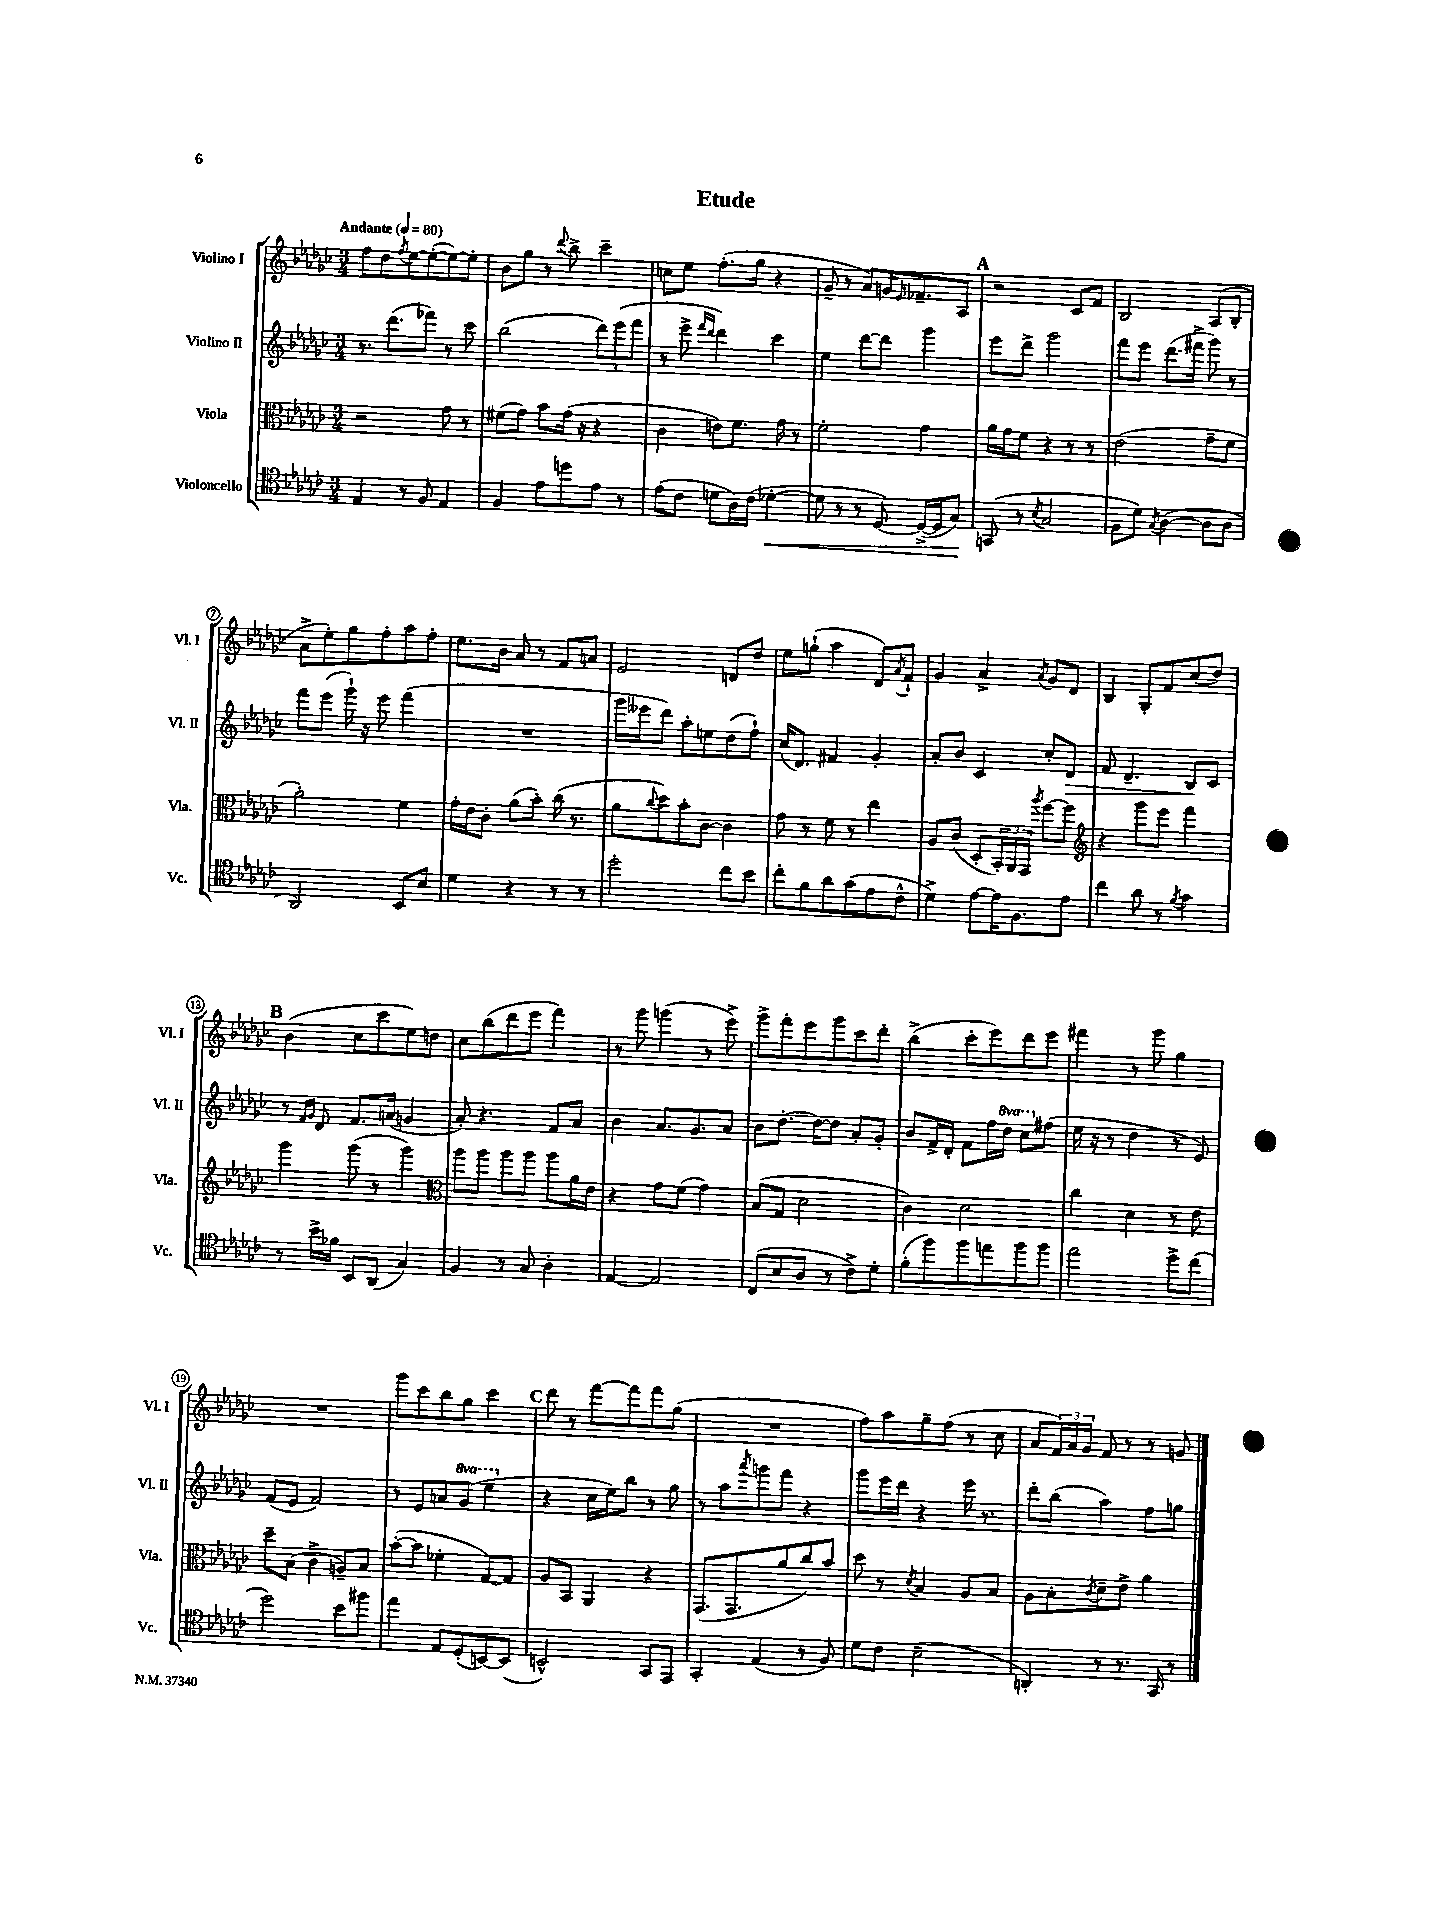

**kern	**kern	**kern	**kern
*staff4	*staff3	*staff2	*staff1
*clefC4	*clefC3	*clefG2	*clefG2
*k[b-e-a-d-g-c-]	*k[b-e-a-d-g-c-]	*k[b-e-a-d-g-c-]	*k[b-e-a-d-g-c-]
*M3/4	*M3/4	*M3/4	*M3/4
*MM80	*MM80	*MM80	*MM80
4E-	2r	8.r	8ff
.	.	.	8dd-
.	.	(8.ddd-	.
.	.	.	8qff
8r	.	.	[8ee-
8F	.	8fff-)	(8ee-'_
4E-	8g-	8r	8ee-_)
.	8r	8ccc-	8ee-']
=	=	=	=
4F	(8f#	(2bb-	8b-
.	8g-)	.	8gg-
8e-	8b-	.	8r
.	.	.	8qqddd-
8dd	(16g-	.	8bb-^
.	16r	.	.
8e-	4r	12ddd-)	4ccc-~
.	.	(12eee-	.
8r	.	.	.
.	.	12fff	.
=	=	=	=
(8e-	4c-	8r	8cc
8c-	.	8eee-^	8ee-
.	.	16qqfff	.
.	.	16qqddd-	.
8d	8e)	4ddd-)	(8.ff'
16A-)	8.f	.	.
(16c-	.	.	16gg-
[4d-'	.	4ccc-	4r
.	16g-	.	.
.	8r	.	.
=	=	=	=
8d-]	2f'	4ee-	8g-~
8r	.	.	8r
8r	.	[8ddd-	8a-)
[8D-)	.	8ddd-]	16g
.	.	.	16qqe-
.	.	.	8.f-~
(16D-^_	4g-	4ggg-	.
16D-]	.	.	.
8G-)	.	.	8A-
=	=	=	=
(8GG	16a-	8eee-	2r
.	16g-	.	.
8r	8f	8ddd-^	.
8qB-	.	.	.
2G-	4r	2ggg-	.
.	8r	.	8c-
.	8r	.	8f
=	=	=	=
8F	(2e-	8fff	2B-
8d-)	.	8eee-	.
8qG-	.	.	.
([4A-	.	(8.ddd-	.
.	.	16fff#^	.
8A-]	8g-~	8ggg-)	(8A-
8A-	8f	8r	8B-'
=	=	=	=
2AA-)	2a-')	8fff	8a-^
.	.	(8eee-	8ee-')
.	.	16ggg-`)	8gg-
.	.	16r	.
.	.	8eee-	8ff'
8BB-	4f	(4fff	8aa-
8B-	.	.	8ff'
=	=	=	=
4d-	16g-'	2.r	8.ee-
.	16e-	.	.
.	8c-'	.	.
.	.	.	16b-
4r	(8a-	.	8a-
.	8b-')	.	8r
8r	(16cc-	.	8f
.	8.r	.	.
8r	.	.	8a
=	=	=	=
2dd-'	8a-	16ggg-	2e-
.	.	16eee--	.
.	8qqcc-	.	.
.	8dd-)	8ddd-)	.
.	8b-'	8aa-'	.
.	[8c-	8ee	.
8cc-	4c-]	(8dd-	8d
8b-	.	8ff`)	8dd-
=	=	=	=
8cc-'	8g-	(16cc-	8ee-
.	.	8.d-)	.
8f	8r	.	(8gg`
8a-	8f	4f#	4aa-
(8g-	8r	.	.
8e-	4ee-	4g-'	8d-)
.	.	.	8qa-
8c-^^	.	.	8f`
=	=	=	=
4d-^)	8A-	8a-'	4g-
.	(8c-	8b-	.
[8e-	8D-'	4c-	4a-^
16e-]	24BB-')	.	.
.	24AA-	.	.
8.F	.	.	.
.	24GG-	.	.
.	8qaa-	.	8qa-
.	[8ff	8cc-'	8g-
8e-	8ff]	8d-	8d-
=	=	=	=
*	*clefG2	*	*
4cc-	4r	8f	4B-
.	.	4.d-~	.
8a-	8ggg-	.	8G-'
8r	8eee-	.	8f
8qf	.	.	.
4g-	4fff	8B-	(8cc-
.	.	8c-	8dd-)
=	=	=	=
8r	4ggg-	8r	(4b-
.	.	16qqf	.
.	.	16qqg-	.
16b-^	.	8d-	.
16f-	.	.	.
8BB-	(8ggg-	8.f	8cc-
(8AA-	8r	.	8ccc-
.	.	(16a	.
4G-)	4ggg-)	4g	8ee-)
.	.	.	8dd
=	=	=	=
*	*clefC3	*	*
4F	8aa-	8a-')	8cc-
.	8aa-	4.r	(8bb-
8r	8aa-	.	8ddd-
8G-	8aa-	.	8eee-
4A-'	8aa-	8f	4fff)
.	16a-	8a-	.
.	16e-	.	.
=	=	=	=
[4E-	4r	4b-	8r
.	.	.	8ggg-
2E-]	8g-	8.a-	(4ggg
.	(8f	.	.
.	.	8.g-	.
.	4g-)	.	8r
.	.	8a-	8eee-^)
=	=	=	=
(8C-	(8B-	8b-	8ggg-^
8B-	8G-	[8.dd-'	8fff'
8A-	2d-	.	8eee-
.	.	16dd-_	.
8r	.	8dd-]	8ggg-
8c-^)	.	8a-'	8ccc-
8d-'	.	8g-'	8ddd-'
=	=	=	=
(8f'	4c-)	8b-	(4bb-^
8ff)	.	16f^	.
.	.	16d-'	.
8ff	2d-	8f	8ccc-'
8ee	.	16ff	8eee-)
.	.	16ddd-	.
8ff	.	8ccc-	8ddd-
8ff	.	(8ff#	8eee-
=	=	=	=
2ee-	4cc-	16ee-	4fff#
.	.	16r	.
.	.	8r	.
.	4d-	4dd-	8r
.	.	.	8ggg-
8dd-^	8r	8r	4gg-
(8cc-	8e-	8e-)	.
=	=	=	=
2dd-)	8dd-~	(8f	2.r
.	(8B-	8e-	.
.	4c-^	2f)	.
8b-	8A~)	.	.
8ff#	8B-	.	.
=	=	=	=
4ee-	([8b-'	8r	8ggg-
.	8b-]	8e-	8ccc-
8E-	4f-'	8a	8bb-
(8D-'	.	(8gg-	8gg-
[8BB)	[8G-)	4eee-	4ccc-
(8BB]	8G-]	.	.
=	=	=	=
2BB^^)	8A-	4r	8ddd-
.	8BB-	.	8r
.	4AA-	16cc-	[8fff
.	.	16ee-)	.
.	.	8bb-	8fff]
8GG-	4r	8r	8fff
8EE-	.	8gg-	(8gg-
=	=	=	=
4GG-'	(8.GG-	8r	2.r
.	.	8aa-	.
.	8.GG-	.	.
.	.	8qaaa-	.
(4E-	.	8ggg	.
.	8a-	8fff	.
8r	8cc-)	4r	.
8F)	8b-	.	.
=	=	=	=
8d-	8dd-	8ggg-	8ff)
8c-	8r	16eee-	8aa-
.	.	16ddd-	.
.	8qd-	.	.
(2B-~	4B-	4r	8gg-~
.	.	.	(8ff
.	8A-	16eee-	8r
.	.	8.r	.
.	8B-	.	8cc-
=	=	=	=
4AA')	8A-	8ddd-'	8a-
.	8B-'	(8bb-	24f)
.	.	.	24a-
.	.	.	24g-
.	8qc-	.	.
8r	8d-~	4aa-)	8f
8.r	8e-^	.	8r
.	4a-	8ff	8r
16GG-	.	.	.
8r	.	8gg	8g
==	==	==	==
*-	*-	*-	*-
